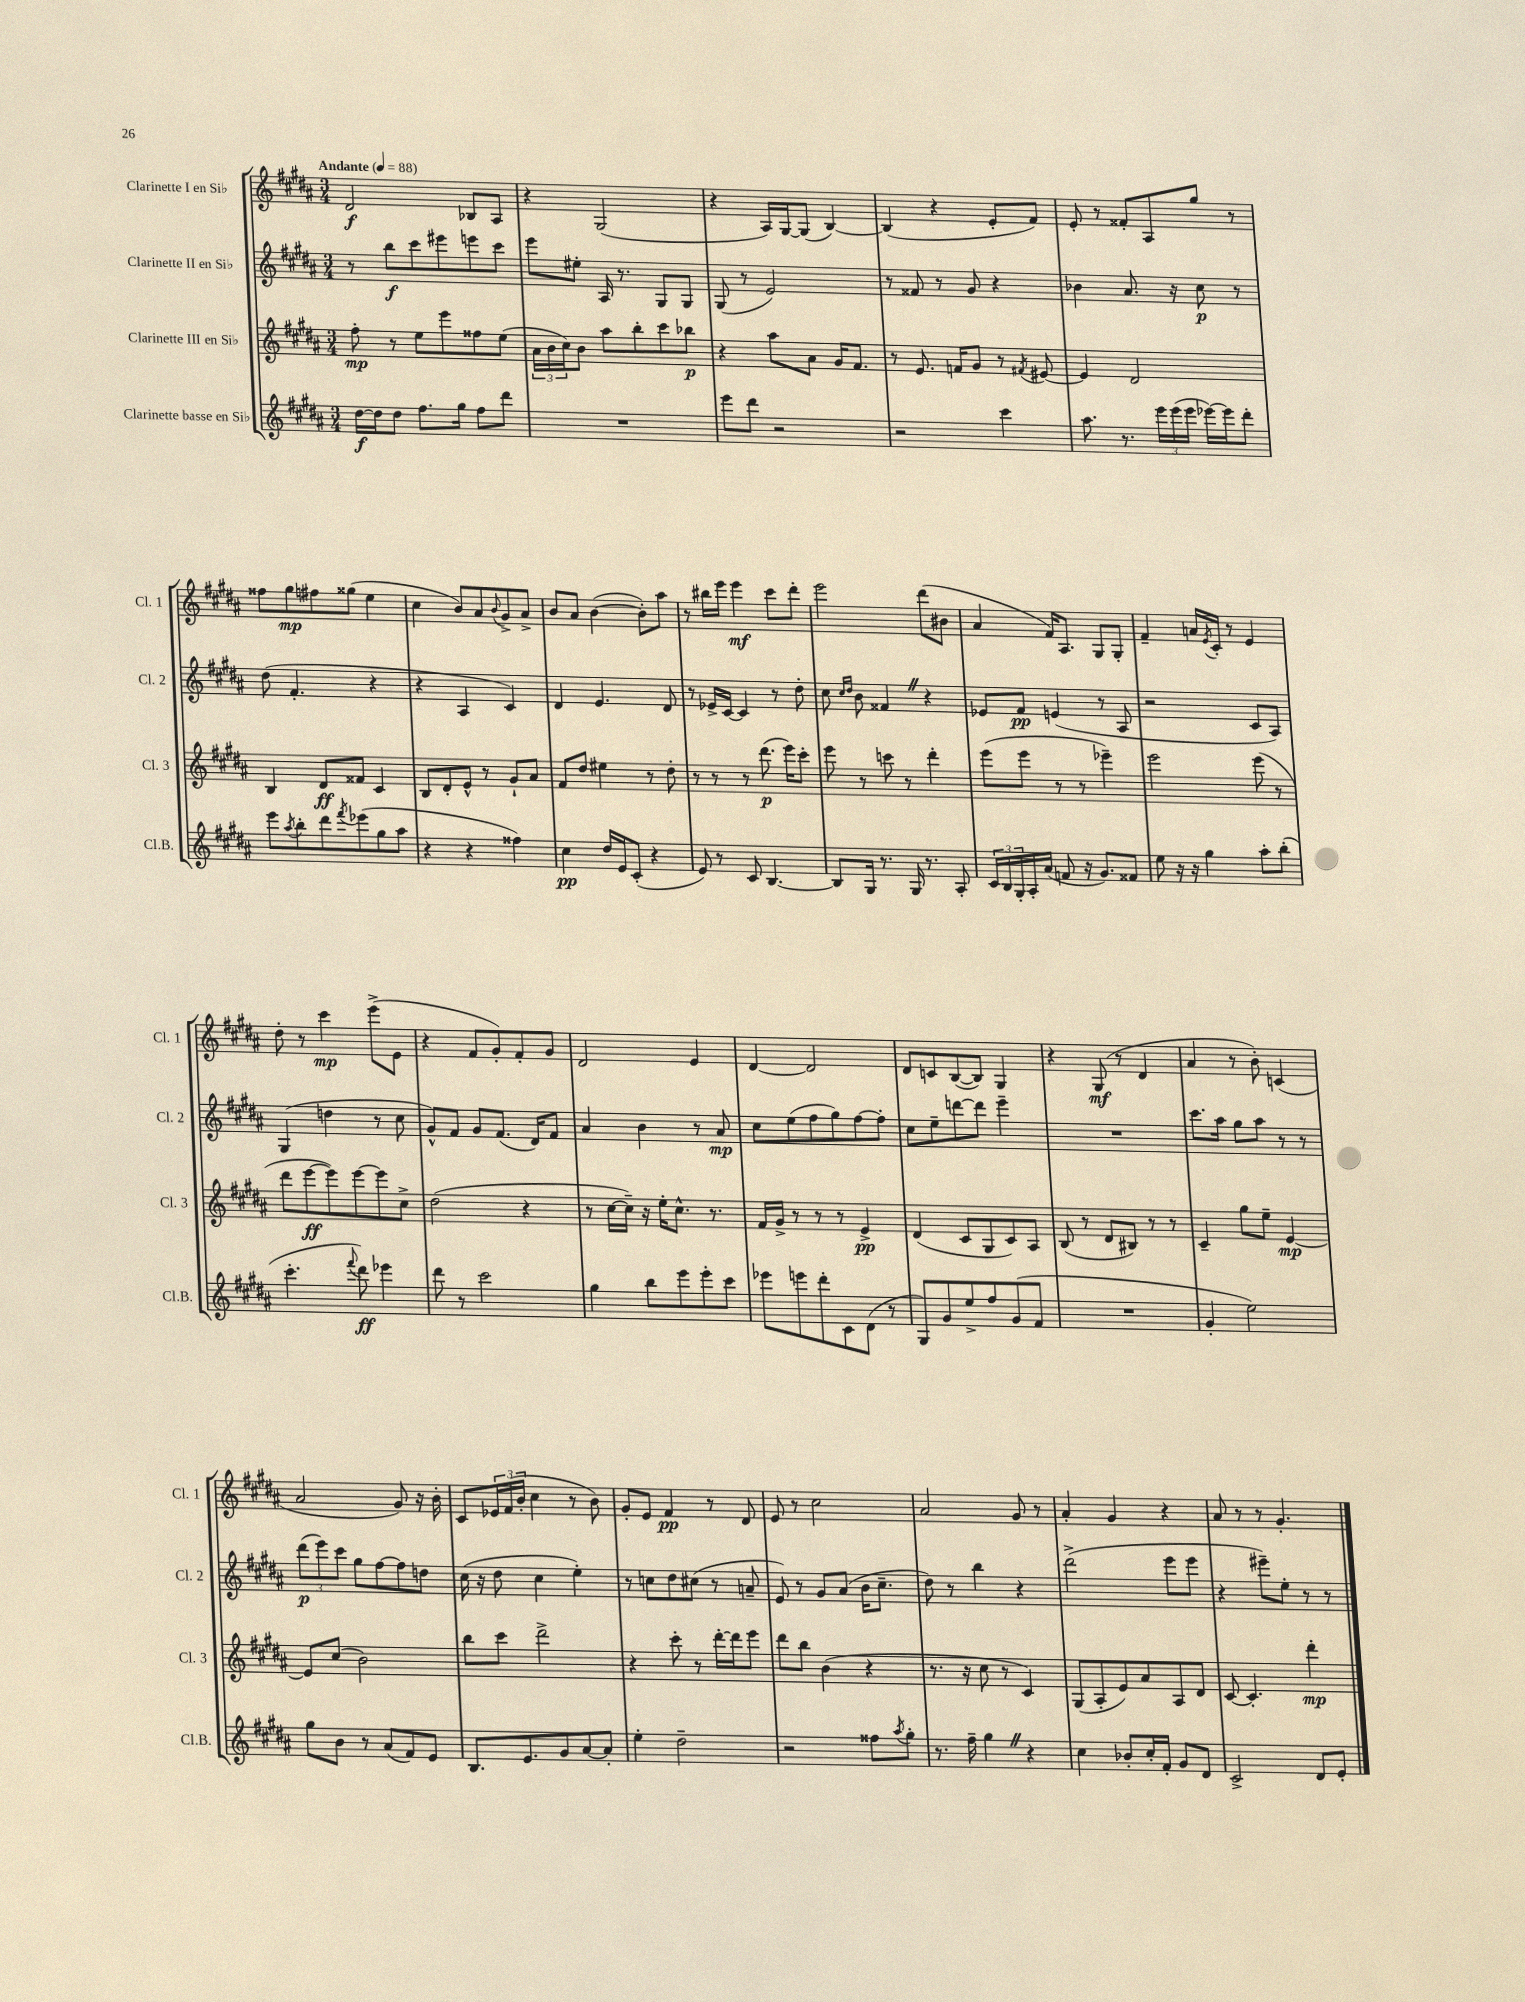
<<
\new StaffGroup <<
\new Staff = "s0" \with { instrumentName = "Clarinette I en Sib" shortInstrumentName = "Cl. 1" } {
    \clef treble \key b \major \numericTimeSignature \time 3/4 \tempo "Andante" 4 = 88
    dis'2\f bes8 ais8 |
    r4 gis2( |
    r4 ais16) gis16~ gis8( b4~) |
    b4( r4 e'8-. fis'8) |
    e'8-. r8 fisis'8-. ais8 gis''8 r8 |
    fisis''8 gis''8\mp fis''8 gisis''8( e''4 |
    cis''4 b'8) ais'8 \appoggiatura { b'8 } gis'8-> ais'8-> |
    b'8 ais'8 b'4~( b'8-.) ais''8 |
    r8 bis''16 e'''16 e'''4\mf cis'''8 dis'''8-. |
    e'''2 dis'''8( bis'8 |
    ais'4 fis'16) ais8. gis8 gis8-. |
    fis'4-- a'16 \acciaccatura { e'8 } cis'16-. r8 e'4 |
    dis''8-. r8 cis'''4\mp e'''8->( e'8 |
    r4 fis'8 gis'8-.) fis'8-. gis'8 |
    dis'2 e'4 |
    dis'4~ dis'2 |
    dis'8 c'8 b8~( b8) gis4 |
    r4 gis8\mf( r8 dis'4 |
    ais'4 r8 b'8-.) c'4( |
    ais'2 gis'8) r16 b'16-. |
    cis'8 \tuplet 3/2 { ees'16 fis'16( b'16-. } cis''4 r8 b'8) |
    gis'8-. e'8 fis'4\pp r8 dis'8 |
    e'8 r8 cis''2 |
    ais'2 gis'8 r8 |
    ais'4-. gis'4 r4 |
    ais'8 r8 r8 gis'4.-. \bar "|." |
}
\new Staff = "s1" \with { instrumentName = "Clarinette II en Sib" shortInstrumentName = "Cl. 2" } {
    \clef treble \key b \major \numericTimeSignature \time 3/4
    r8 b''8\f cis'''8 eis'''8 e'''8 cis'''8 |
    e'''8 eis''8-. ais16 r8. gis8 gis8 |
    gis8( r8 e'2) |
    r8 fisis'8 r8 gis'8 r4 |
    bes'4 ais'8. r16 cis''8\p r8 |
    dis''8( fis'4.-. r4 |
    r4 ais4 cis'4) |
    dis'4 e'4. dis'8 |
    r8 ees'16-> cis'16~ cis'4 r8 dis''8-. |
    cis''8 \grace { cis''16 dis''16 } b'8 fisis'4 \once \override BreathingSign.text = \markup { \musicglyph "scripts.caesura.straight" } \breathe r4 |
    ees'8 fis'8\pp e'4( r8 ais8 |
    r2 cis'8 ais8) |
    gis4( d''4 r8 cis''8 |
    gis'8-^) fis'8 gis'8 fis'8.( dis'16) fis'8 |
    ais'4 b'4 r8 ais'8\mp |
    cis''8 e''8( fis''8 gis''8) fis''8~ fis''8-. |
    cis''8 e''8-- d'''8~ d'''8 e'''4-- |
    R2. |
    cis'''8. ais''16 gis''8 ais''8 r8 r8 |
    \tuplet 3/2 { dis'''8\p( e'''8) cis'''8 } gis''8 fis''8~ fis''8 d''8 |
    cis''16( r16 dis''8 cis''4 e''4-.) |
    r8 c''8 dis''8 cis''8( r8 a'8-- |
    e'8) r8 gis'8 ais'8( b'16 cis''8.-- |
    dis''8) r8 b''4 r4 |
    dis'''2->( e'''8 e'''8 |
    r4 eis'''8--) e''8-. r8 r8 \bar "|." |
}
\new Staff = "s2" \with { instrumentName = "Clarinette III en Sib" shortInstrumentName = "Cl. 3" } {
    \clef treble \key b \major \numericTimeSignature \time 3/4
    fis''8-.\mp r8 e''8 e'''8 fisis''8 e''8( |
    \tuplet 3/2 { ais'16 b'16 cis''16) } b'8 ais''8 b''8-. cis'''8 bes''8\p |
    r4 ais''8 ais'8 gis'16 fis'8. |
    r8 e'8. f'16 gis'8 r8 \acciaccatura { fis'8 } eis'8~ |
    eis'4 dis'2 |
    b4 dis'8\ff fisis'8 cis'4 |
    b8 dis'8-. e'8-^ r8 gis'8-! ais'8 |
    fis'8 dis''8 eis''4 r8 dis''8-. |
    r8 r8 r8 dis'''8.\p( e'''16) cis'''8-. |
    e'''8 r8 c'''8 r8 dis'''4-. |
    e'''8( e'''8 r8 r8 ees'''4--) |
    e'''2 e'''8( r8 |
    dis'''8 e'''8~\ff e'''8) e'''8~ e'''8 cis''8-> |
    dis''2( r4 |
    r8 cis''16~ cis''16--) r16 e''16-. cis''8.-^ r8. |
    fis'16 gis'16-> r8 r8 r8 e'4->\pp |
    dis'4( cis'8 gis8 cis'8) ais8 |
    b8( r8 dis'8 bis8) r8 r8 |
    cis'4-- gis''8 e''8-- e'4~\mp |
    e'8 cis''8( b'2) |
    b''8 cis'''8 dis'''2-> |
    r4 cis'''8-. r8 dis'''16~-. dis'''16 e'''8 |
    dis'''8 b''8 b'4( r4 |
    r8. r16 cis''8 r8 cis'4) |
    gis8( ais8-. e'8) ais'8 ais8 dis'8 |
    cis'8~ cis'4.-. dis'''4-.\mp \bar "|." |
}
\new Staff = "s3" \with { instrumentName = "Clarinette basse en Sib" shortInstrumentName = "Cl.B." } {
    \clef treble \key b \major \numericTimeSignature \time 3/4
    dis''16~\f dis''16 dis''8 fis''8. gis''16 fis''8 dis'''8 |
    R2. |
    e'''8 dis'''8 r2 |
    r2 cis'''4 |
    ais''8. r8. \tuplet 3/2 { e'''16 e'''16( e'''16 } ees'''16~) ees'''16 dis'''8-. |
    e'''8 \acciaccatura { ais''8 } b''8-. dis'''8 \acciaccatura { fis'''8 } ees'''8( gis''8 ais''8 |
    r4 r4 fisis''4) |
    cis''4\pp dis''16 e'16 cis'8-.( r4 |
    e'8) r8 cis'8 b4.~ |
    b8 gis16 r8. gis16 r8. ais8-. |
    \tuplet 3/2 { cis'16 b16 gis16-. } ais16-. ais'16( f'8 r16 gis'8.) fisis'8 |
    e''8 r16 r16 gis''4 ais''8-. b''8-.( |
    cis'''4.-. \appoggiatura { fis'''8 } dis'''8\ff) ees'''4 |
    dis'''8 r8 cis'''2 |
    gis''4 b''8 e'''8 e'''8-. cis'''8 |
    ees'''8 e'''8 dis'''8-. cis'8 dis'8( r8 |
    gis8) gis'8 e''8-> fis''8 gis'8( fis'8 |
    R2. |
    gis'4-. e''2) |
    gis''8 b'8 r8 ais'8( fis'8) e'8 |
    b8. e'8. gis'8 ais'8~ ais'8-. |
    e''4-. dis''2-- |
    r2 fisis''8 \acciaccatura { ais''8 } gis''8-. |
    r8. fis''16-- gis''4 \once \override BreathingSign.text = \markup { \musicglyph "scripts.caesura.straight" } \breathe r4 |
    cis''4 bes'8-. cis''16-. fis'16-. gis'8 dis'8 |
    cis'2-> dis'8 e'8-. \bar "|." |
}
>>
>>
\layout { \context { \Score \remove "Bar_number_engraver" } }
